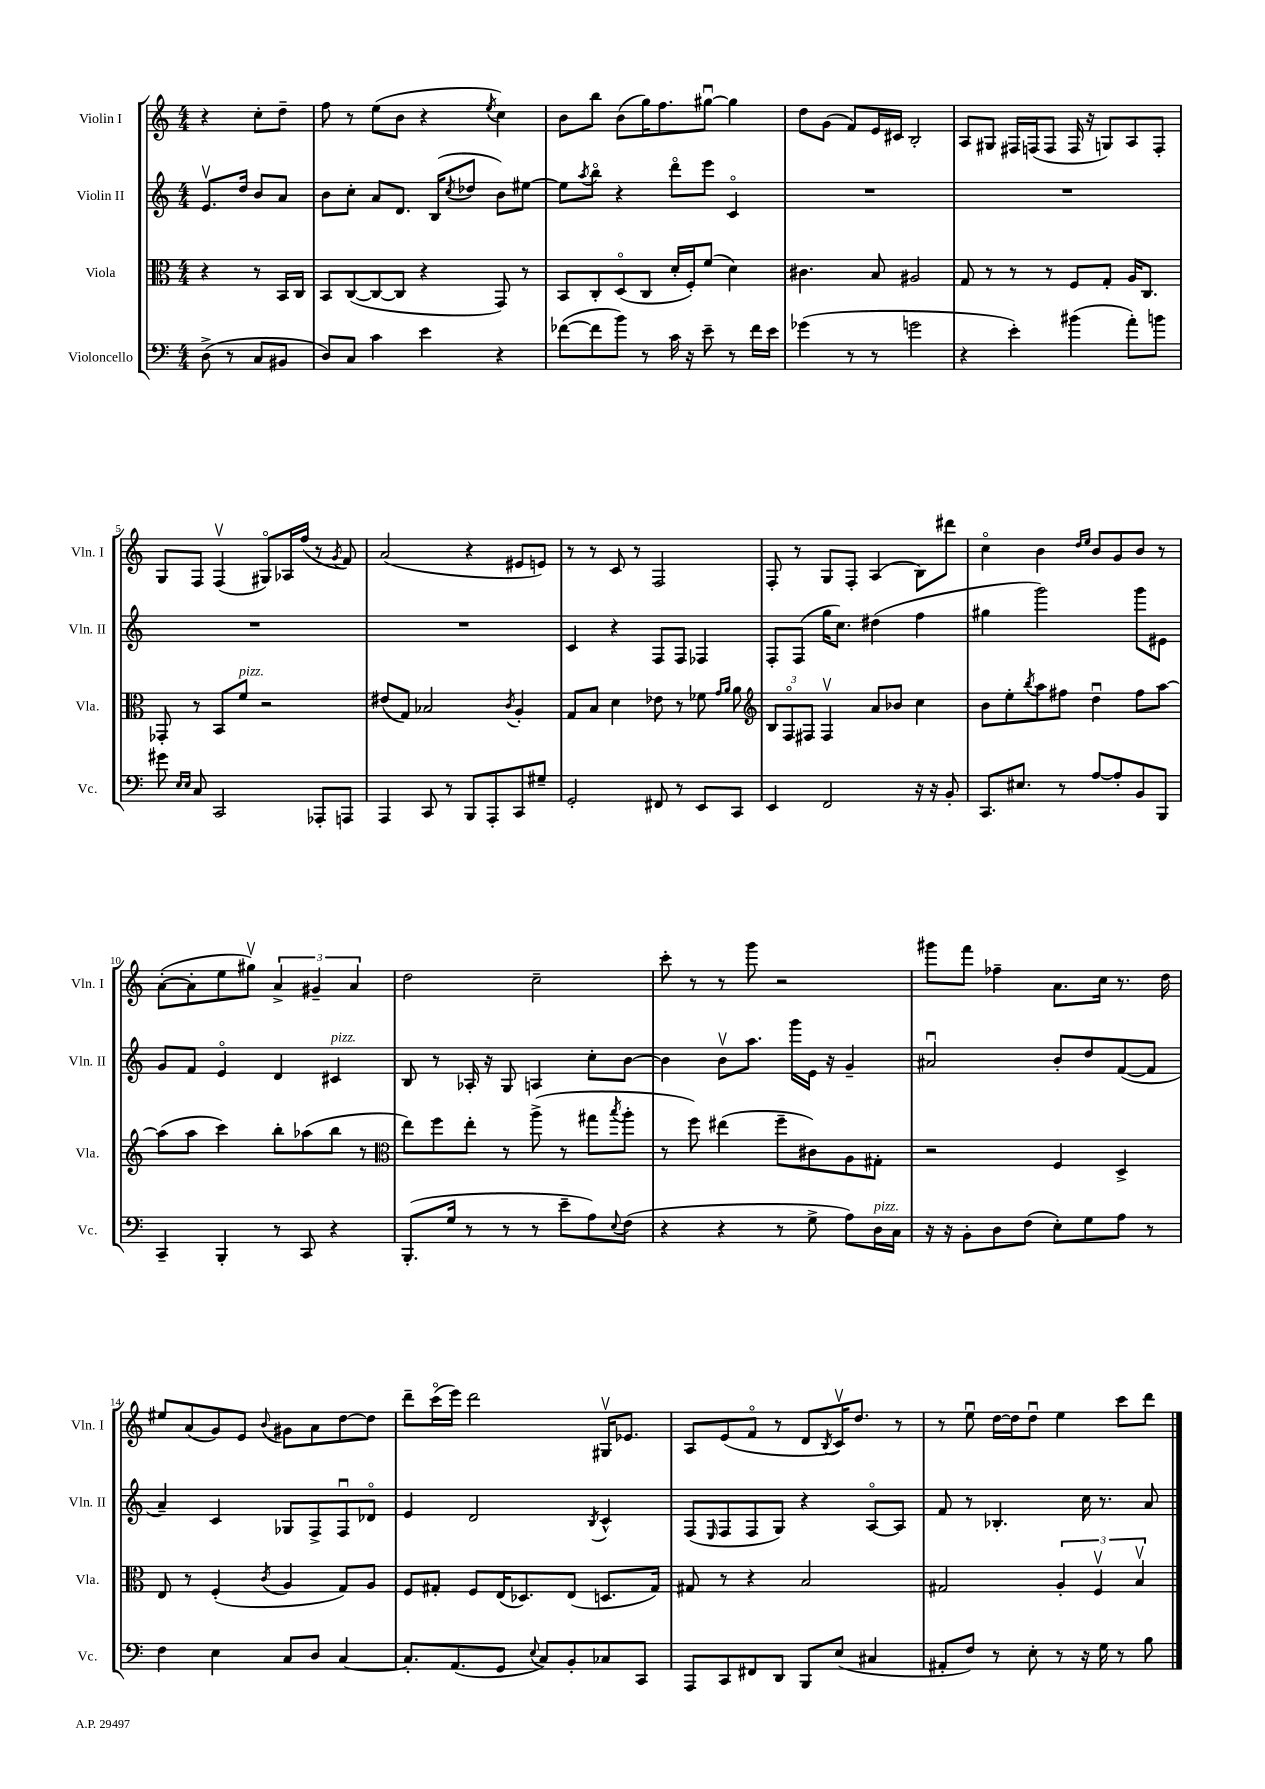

**kern	**kern	**kern	**kern
*staff4	*staff3	*staff2	*staff1
*clefF4	*clefC3	*clefG2	*clefG2
*k[]	*k[]	*k[]	*k[]
*M4/4	*M4/4	*M4/4	*M4/4
(8D^\	4r	8.ev/L	4r
8r	.	.	.
.	.	16dd/Jk	.
8C/L	8r	8b/L	8cc'\L
8BB#/J	16BB/LL	8a/J	8dd~\J
.	16C/JJ	.	.
=	=	=	=
8D/L)	8BB/L	8b\L	8ff\
8C/J	([8C/	8cc'\J	8r
4c\	8C/_	8a/L	(8ee\L
.	8C/]J	8.d/J	8b\J
4e\	4r	.	4r
.	.	(16B/LK	.
.	.	8qcc/	.
.	.	8dd-/J	.
.	.	.	8qee/
4r	8GG/)	8b\L)	4cc\)
.	8r	[8ee#\J	.
=	=	=	=
([8f-\L	8BB/L	8ee#\]L	8b\L
.	.	8qaa/	.
8f-\]	8C'/	8bbo\J	8bb\J
8b\J)	(8Do/	4r	(8b\L
8r	8C/J	.	16gg\K)
.	.	.	8.ff\
16c\	16d'/LL	8dddo\L	.
16r	16F'/J)	.	.
8e~\	(8f/J	8eee\J	[8gg#u\J
8r	4d\)	4co/	4gg#\]
16f-\LL	.	.	.
16e\JJ	.	.	.
=	=	=	=
(4g-\	4.c#\	1r	8dd\L
.	.	.	(8g\J
8r	.	.	8f/L)
8r	8B/	.	16e/L
.	.	.	16c#/JJ
2g\	2A#/	.	2B'/
=	=	=	=
4r	8G/	1r	8A/L
.	8r	.	8G#/J
4e'\)	8r	.	16F#/LL
.	.	.	(16F/J
.	8r	.	8F/J
(4b#\	8F/L	.	16F/
.	.	.	16r
.	8G'/J	.	8G/L)
8a'\L)	16A/LK	.	8A/
.	8.C/J	.	.
8b\J	.	.	8F'/J
=	=	=	=
8g#\	8GG-'/	1r	8G/L
16qqE/LL	.	.	.
16qqE/JJ	.	.	.
8C/	8r	.	8F/J
2CC/	8BB/L	.	(4Fv/
.	8f/J	.	.
.	2r	.	8G#o/L)
.	.	.	16A-/L
.	.	.	(16ff/JJ
8AAA-'/L	.	.	8r
.	.	.	8qg/
8AAA/J	.	.	8f/)
=	=	=	=
4AAA/	(8e#/L	1r	(2a/
.	8G/J)	.	.
8CC/	2B-/	.	.
8r	.	.	.
8BBB/L	.	.	4r
8AAA'/	.	.	.
.	8qc/	.	.
8CC/	4A'/	.	8e#/L
8G#~/J	.	.	8e/J)
=	=	=	=
2GG'/	8G/L	4c/	8r
.	8B/J	.	8r
.	4d\	4r	8c/
.	.	.	8r
8FF#/	8e-\	8F/L	2F/
8r	8r	8F/J	.
8EE/L	8f-\	4F-/	.
.	16qqg/LL	.	.
.	16qqa/JJ	.	.
8CC/J	8a\	.	.
=	=	=	=
*	*clefG2	*	*
4EE/	12B/L	8F'/L	8F'/
.	12Fo/	.	.
.	.	(8F/J	8r
.	12F#/J	.	.
2FF/	4F#v/	16gg\LK	8G/L
.	.	8.cc\J)	.
.	.	.	8F'/J
.	8a/L	(4dd#\	(4A/
.	8b-/J	.	.
16r	4cc\	4ff\	8B\L)
16r	.	.	.
8BB'/	.	.	8ddd#\J
=	=	=	=
8.CC/L	8b\L	4gg#\	4cco\
.	8ee'\	.	.
8.E#/J	.	.	.
.	8qbb/	.	.
.	8aa\	2ggg\)	4b\
8r	8ff#\J	.	.
.	.	.	16qqdd/LL
.	.	.	16qqee/JJ
[8A/L	4ddu\	.	8b/L
8A'/]	.	.	8g/
8BB/	8ff#\L	8ggg\L	8b/J
8BBB/J	[8aa\J	8e#\J	8r
=	=	=	=
4CC~/	(8aa\]L	8g/L	([8a'\L
.	8aa\J	8f/J	8a'\]
4BBB'/	4ccc\)	4eo/	8ee\
.	.	.	8gg#v\J)
8r	8bb'\L	4d/	6a^/
8CC/	(8aa-\	.	.
.	.	.	6g#~/
4r	8bb\J	4c#/	.
.	.	.	6a/
.	8r	.	.
=	=	=	=
*	*clefC3	*	*
(8.BBB'/L	8ee\L)	8B/	2dd\
.	8ff\	8r	.
16G/Jk	.	.	.
8r	8ee'\J	16A-'/	.
.	.	16r	.
8r	8r	8G/	.
8r	(8aa^\	4A/	2cc~\
8e~\L	8r	.	.
8A\)	8gg#\L	8cc'\L	.
8qqE/	8qbb/	.	.
(8F\J	8aa'\J	[8b\J	.
=	=	=	=
4r	8r	4b\]	8ccc'\
.	8ff\)	.	8r
4r	(4ee#\	8bv\L	8r
.	.	8.aa\J	8ggg\
8r	8ff~\L	.	2r
.	.	16ggg\LL	.
8G^\	8c#\)	16e\JJ	.
.	.	16r	.
8A\L)	8A\	4g~/	.
16D\L	8G#'\J	.	.
16C\JJ	.	.	.
=	=	=	=
16r	2r	2a#u/	8ggg#\L
16r	.	.	.
8BB'\L	.	.	8fff\J
8D\	.	.	4ff-~\
(8F\J	.	.	.
8E'\L)	4F/	8b'/L	8.a\L
8G\	.	8dd/	.
.	.	.	16cc\Jk
8A\J	4D^/	([8f/	8.r
8r	.	8f/]J	.
.	.	.	16dd\
=	=	=	=
4F\	8E/	4a~/)	8ee#/L
.	8r	.	(8a/
4E\	(4F'/	4c/	8g/)
.	.	.	8e/J
.	8qc/	.	8qqb/
8C/L	4A/	8G-/L	8g#\L
8D/J	.	8F^/	8a\
[4C/	8G/L)	8Fu/	[8dd\
.	8A/J	8d-o/J	8dd\]J
=	=	=	=
8.C'/]L	8F/L	4e/	8ddd~\L
.	8G#'/J	.	(16ccco\L
(8.AA/	.	.	16eee\JJ)
.	8F/L	2d/	2ddd\
8GG/J	(16E/K	.	.
.	8.D-/)	.	.
8qqE/	.	.	.
8C/L)	.	.	.
8BB'/	(8E/J	.	.
.	.	8qB/	.
8C-/	8.D/L	4c^^/	16G#v/LK
.	.	.	8.e-/J
8CC/J	.	.	.
.	16G#/Jk)	.	.
=	=	=	=
8AAA/L	8G#/	(8F/L	8A/L
.	.	16qqE/	.
8CC/	8r	8F/	(8e/
8FF#/	4r	8F/	8fo/J
8DD/J	.	8G/J)	8r
8BBB/L	2B/	4r	8d/L
.	.	.	8qB/
(8E/J	.	.	16cv/K)
.	.	.	8.dd/J
4C#/	.	[8Ao/L	.
.	.	8A/]J	8r
=	=	=	=
8AA#'/L	2G#/	8f/	8r
8F/J)	.	8r	8eeu\
8r	.	4.B-'/	[16dd\LL
.	.	.	16dd\]J
8E'\	.	.	8ddu\J
8r	6A'/	.	4ee\
16r	.	16cc\	.
.	6Fv/	.	.
16G\	.	8.r	.
8r	.	.	8ccc\L
.	6Bv/	.	.
8B\	.	8a/	8ddd\J
==	==	==	==
*-	*-	*-	*-
